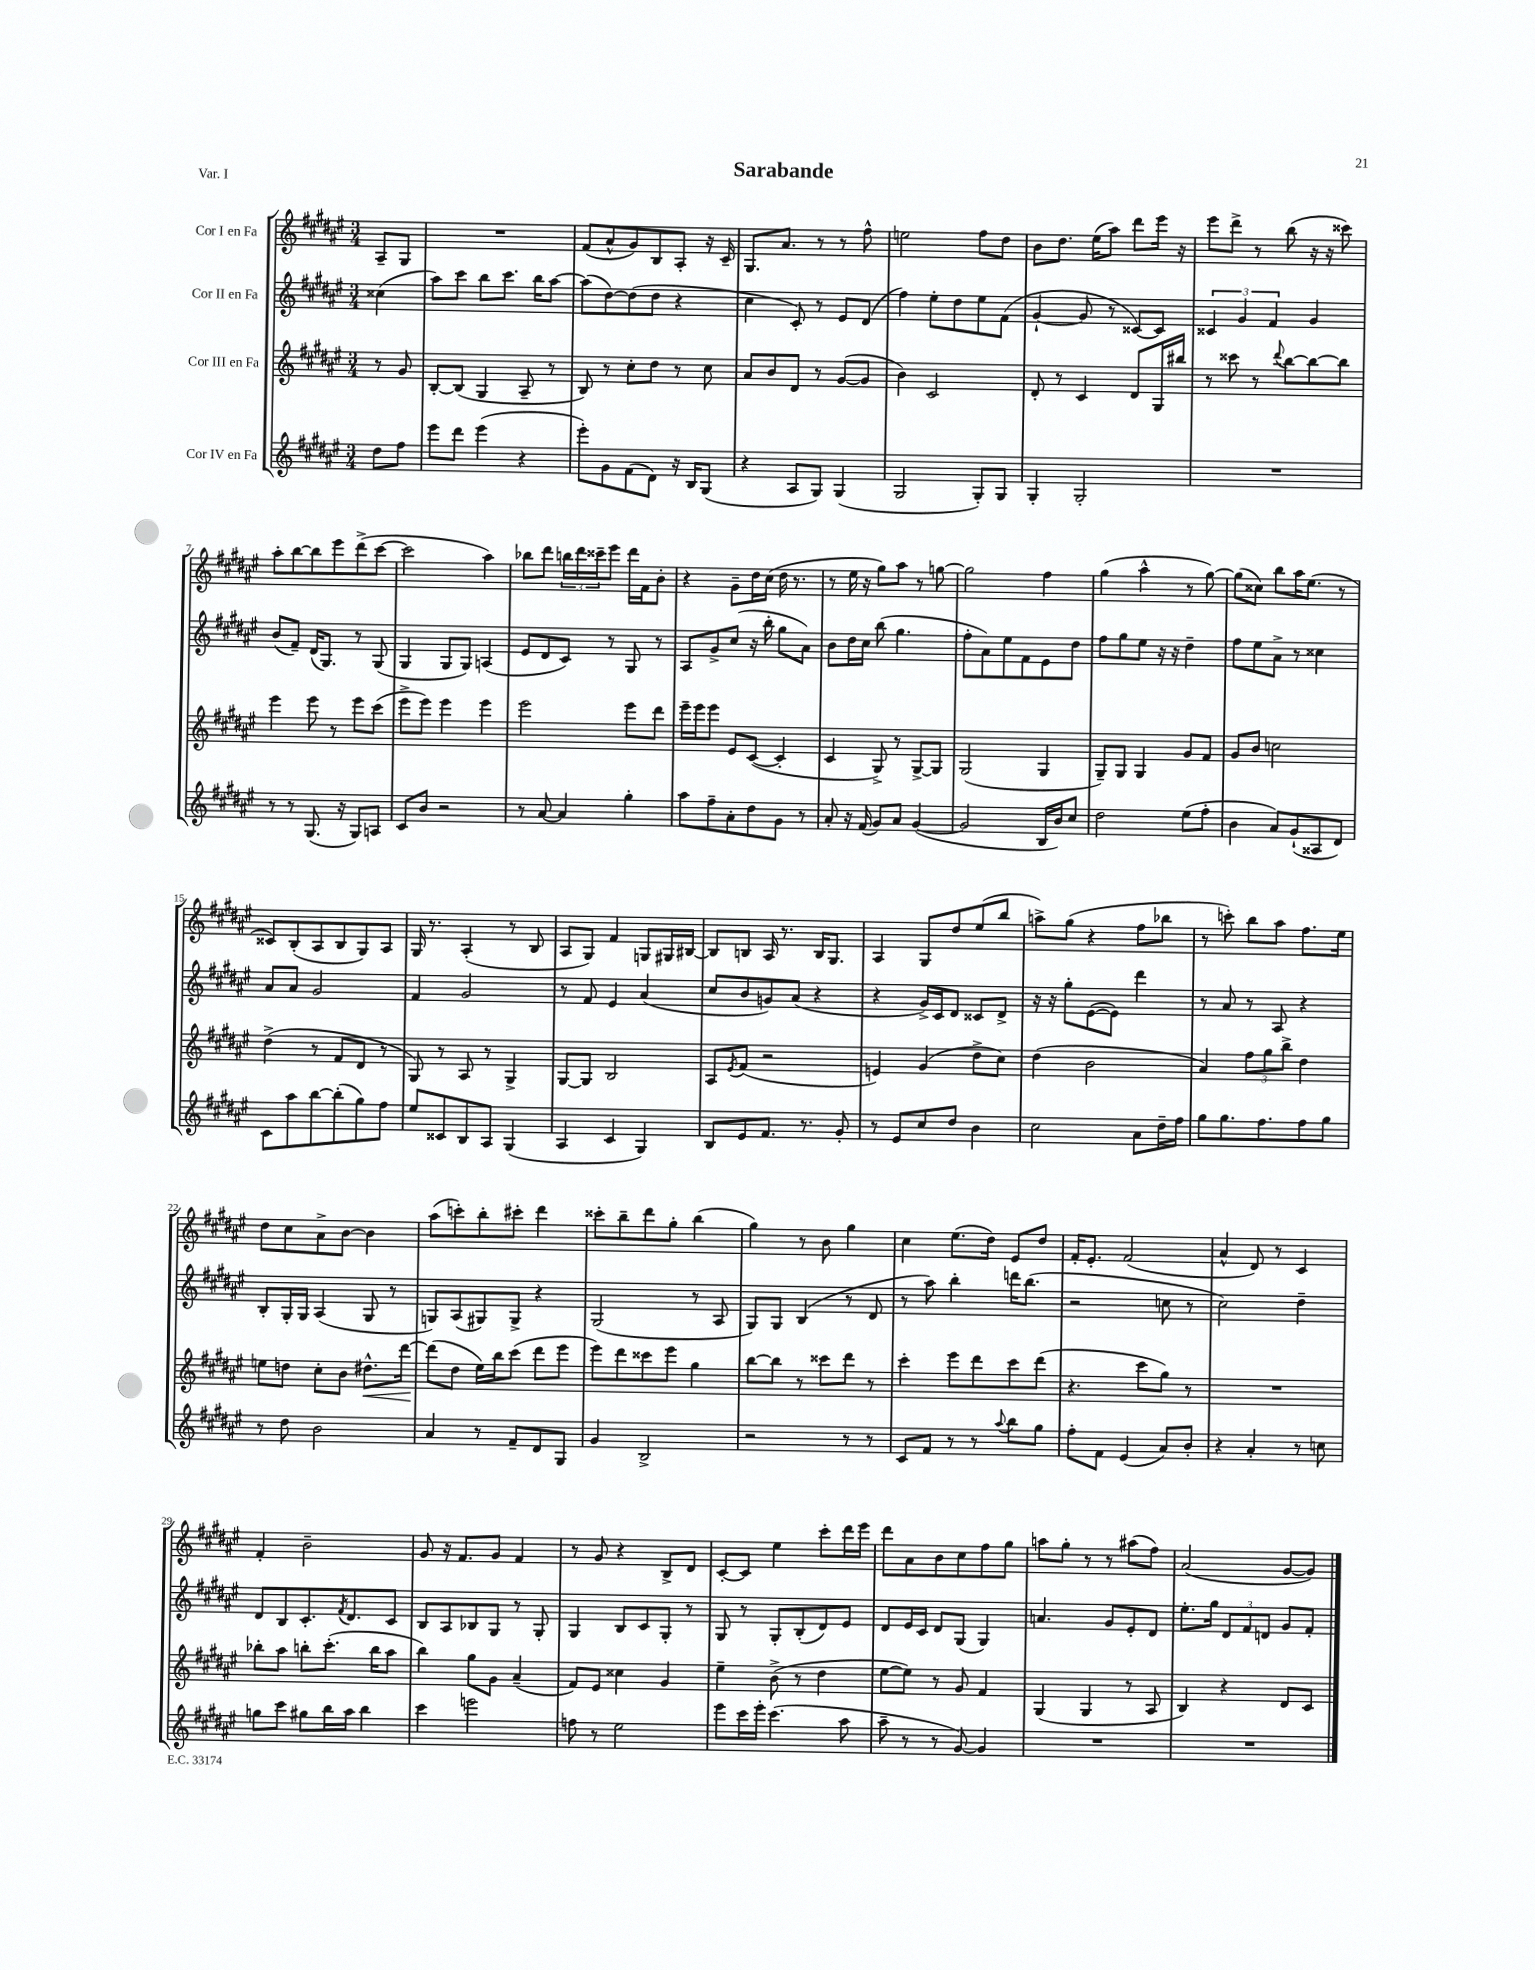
\header { title = "Sarabande" piece = "Var. I" }
<<
\new StaffGroup <<
\new Staff = "s0" \with { instrumentName = "Cor I en Fa" } {
    \clef treble \key fis \major \numericTimeSignature \time 3/4 \partial 4
    ais8-- gis8 |
    R2. |
    fis'8( ais'8-^ gis'8) b8 ais8-. r16 cis'16-- |
    gis8. ais'8. r8 r8 fis''8-^ |
    e''2 fis''8 dis''8 |
    b'8 dis''8. eis''16( ais''8) dis'''8 eis'''16 r16 |
    eis'''8 dis'''8-> r8 b''8( r16 r16 cisis'''8) |
    ais''8-. b''8~ b''8 eis'''8 dis'''8->( cis'''8~ |
    cis'''2 ais''4) |
    bes''8 dis'''8 \tuplet 3/2 { b''16 dis'''16 cisis'''16-- } eis'''8 dis'''16 fis'16 b'8-. |
    r4 gis'8-- dis''16 cis''16( dis''16 r8. |
    r8 eis''16 r16 gis''8) ais''8 r8 g''8~ |
    g''2 fis''4 |
    gis''4( ais''4-^ r8 gis''8~) |
    gis''8( cisis''8) b''8 ais''16 eis''8.( r8 |
    cisis'8) b8-.( ais8 b8 gis8) ais8 |
    gis16 r8. ais4-.( r8 b8 |
    ais8 gis8) fis'4 g8 gis16 bis16~ |
    bis8 b8 ais16 r8. b16 gis8. |
    ais4 gis8 dis''8 eis''8( b''8 |
    a''8->) gis''8( r4 fis''8 bes''8 |
    r8 c'''8-.) b''8 ais''8 fis''8. eis''16 |
    dis''8 cis''8 ais'8-> b'8~ b'4 |
    ais''8( c'''8-.) b''8-. cis'''8-. dis'''4 |
    cisis'''8-. b''8-- dis'''8 gis''8-. b''4( |
    gis''4) r8 b'8 gis''4 |
    cis''4 eis''8.( dis''16) eis'8 dis''8 |
    fis'16-. eis'8.-. fis'2( |
    ais'4-^ dis'8) r8 cis'4 |
    fis'4-. b'2-- |
    gis'8 r16 fis'8. gis'8 fis'4 |
    r8 gis'8 r4 b8-> dis'8 |
    cis'8~-. cis'8 eis''4 cis'''8-. dis'''16 eis'''16 |
    dis'''8 ais'8 b'8 cis''8 fis''8 gis''8 |
    a''8 gis''8-. r8 r8 ais''8( fis''8) |
    ais'2( gis'8~ gis'8) \bar "|." |
}
\new Staff = "s1" \with { instrumentName = "Cor II en Fa" } {
    \clef treble \key fis \major \numericTimeSignature \time 3/4 \partial 4
    cisis''4( |
    ais''8) cis'''8 b''8 cis'''8. b''16 ais''8~ |
    ais''8( dis''8~) dis''8( dis''8 r4 |
    cis''4 cis'8-.) r8 eis'8 dis'8( |
    fis''4) eis''8-. dis''8 eis''8 fis'8( |
    gis'4~-! gis'8 r8 cisis'8~) cisis'8 |
    \tuplet 3/2 { cisis'4 gis'4 fis'4 } gis'4 |
    b'8( fis'8--) dis'16( gis8.) r8 gis8( |
    gis4 gis8 gis8) a4( |
    eis'8 dis'8 cis'8) r8 gis8 r8 |
    ais8 gis'8-> cis''8( r16 b''16-. gis''8 ais'8) |
    b'8 dis''16 cis''16 b''8( gis''4. |
    fis''8-. ais'8) eis''8 fis'8 eis'8 dis''8 |
    fis''8 gis''8 eis''8 r16 r16 dis''4-- |
    fis''8 eis''8 ais'8-> r8 cisis''4 |
    ais'8 ais'8 gis'2 |
    fis'4 gis'2 |
    r8 fis'8 eis'4 ais'4( |
    cis''8 b'8 g'8) ais'8( r4 |
    r4 gis'16->) cis'16 dis'8 cisis'8 dis'8-> |
    r16 r16 gis''8-. eis'8~( eis'8) dis'''4 |
    r8 ais'8 r8 ais8 r4 |
    b8-. gis16-. gis16 ais4( gis8 r8 |
    g8) ais8( gis8) gis8-> r4 |
    gis2( r8 ais8 |
    gis8) gis8 b4( r8 dis'8 |
    r8 ais''8) b''4-. d'''16 b''8.( |
    r2 c''8 r8 |
    cis''2) dis''4-- |
    dis'8 b8 cis'8.-. \acciaccatura { fis'8 } dis'8. cis'8 |
    b8 ais8 bes8 gis8 r8 gis8-. |
    gis4 b8 cis'8 gis8-. r8 |
    gis8 r8 gis8-. b8-.( dis'8) eis'8 |
    dis'8 eis'16 cis'16 dis'8 gis8( gis4) |
    a'4. gis'8 eis'8-. dis'8 |
    eis''8.-. gis''16 \tuplet 3/2 { dis'8 fis'8 d'8 } gis'8 fis'8-. \bar "|." |
}
\new Staff = "s2" \with { instrumentName = "Cor III en Fa" } {
    \clef treble \key fis \major \numericTimeSignature \time 3/4 \partial 4
    r8 gis'8 |
    b8~-. b8( gis4 ais8-- r8 |
    b8) r8 cis''8-. dis''8 r8 cis''8 |
    ais'8 b'8 dis'8 r8 gis'8~( gis'8 |
    b'4) cis'2 |
    dis'8-. r8 cis'4 dis'8 gis16 bis''16 |
    r8 cisis'''8 r8 \appoggiatura { dis'''8 } b''8~ b''8~ b''8 |
    eis'''4 eis'''8 r8 eis'''8 cis'''8( |
    eis'''8-> eis'''8) eis'''4 eis'''4 |
    eis'''2 eis'''8 dis'''8 |
    eis'''16-- eis'''16 eis'''8 eis'8 cis'8~( cis'4-. |
    cis'4 gis8->) r8 gis8~-> gis8 |
    gis2( gis4 |
    gis8--) gis8 gis4 gis'8 fis'8 |
    gis'8 b'8 c''2 |
    dis''4->( r8 fis'8 dis'8 r8 |
    gis8) r8 ais8 r8 gis4-> |
    gis8~ gis8 b2 |
    ais8 \acciaccatura { eis'8 } fis'8( r2 |
    e'4) gis'4( dis''8-> cis''8) |
    dis''4( b'2 |
    ais'4) \tuplet 3/2 { fis''8 gis''8 b''8-> } dis''4 |
    e''8 d''8 cis''8-. b'8 dis''8.-^\< dis'''16~ |
    dis'''8\!( dis''8 eis''16) b''16 cis'''8( dis'''8 eis'''8 |
    eis'''8) dis'''8 cisis'''8 eis'''8 gis''4 |
    b''8~ b''8 r8 cisis'''8 dis'''8 r8 |
    cis'''4-. eis'''8 dis'''8 cis'''8 dis'''8( |
    r4. cis'''8 gis''8) r8 |
    R2. |
    bes''8-. ais''8 b''8-. cis'''8.-.( b''16 ais''8 |
    b''4) gis''8 gis'8 ais'4--( |
    fis'8) eis'8 cisis''4 gis'4 |
    eis''4-- b'8->( r8 dis''4 |
    eis''8~ eis''8) r8 gis'8 fis'4 |
    gis4( gis4 r8 ais8 |
    b4) r4 dis'8 cis'8 \bar "|." |
}
\new Staff = "s3" \with { instrumentName = "Cor IV en Fa" } {
    \clef treble \key fis \major \numericTimeSignature \time 3/4 \partial 4
    dis''8 fis''8 |
    eis'''8 dis'''8 eis'''4( r4 |
    eis'''8-.) gis'8 fis'8( dis'8) r16 b16 gis8( |
    r4 ais8 gis8) gis4( |
    gis2 gis8-.) gis8 |
    gis4-. gis2-. |
    R2. |
    r8 r8 gis8.( r16 gis8) a8 |
    cis'8 b'8 r2 |
    r8 ais'8~ ais'4 gis''4-. |
    ais''8 fis''8-- ais'8-. dis''8 gis'8 r8 |
    ais'8-. r16 fis'16( gis'8) ais'8 gis'4~( |
    gis'2 b16 b'16) cis''8 |
    dis''2 eis''8( fis''8-. |
    b'4 ais'8) gis'8-!( aisis8 dis'8) |
    cis'8 ais''8 b''8~ b''8-.( gis''8) fis''8 |
    eis''8 cisis'8 b8 ais8 gis4( |
    ais4 cis'4 gis4) |
    b8 eis'8 fis'8. r8. gis'8-. |
    r8 eis'8 cis''8 dis''8 b'4 |
    cis''2 ais'8 dis''16-- fis''16 |
    gis''8 gis''8. fis''8. fis''8 gis''8 |
    r8 dis''8 b'2 |
    ais'4 r8 fis'8-- dis'8 gis8 |
    gis'4 b2-> |
    r2 r8 r8 |
    cis'8 fis'8 r8 r8 \appoggiatura { ais''8 } b''8 gis''8 |
    fis''8-. fis'8 eis'4( ais'8) b'8-. |
    r4 ais'4-. r8 c''8 |
    g''8 cis'''8 gis''8 b''16 ais''16 b''4 |
    cis'''4 e'''2 |
    f''8 r8 eis''2 |
    eis'''8 cis'''16 eis'''16-. cis'''4.( ais''8 |
    ais''8-- r8 r8 gis'8~) gis'4 |
    R2. |
    R2. \bar "|." |
}
>>
>>
